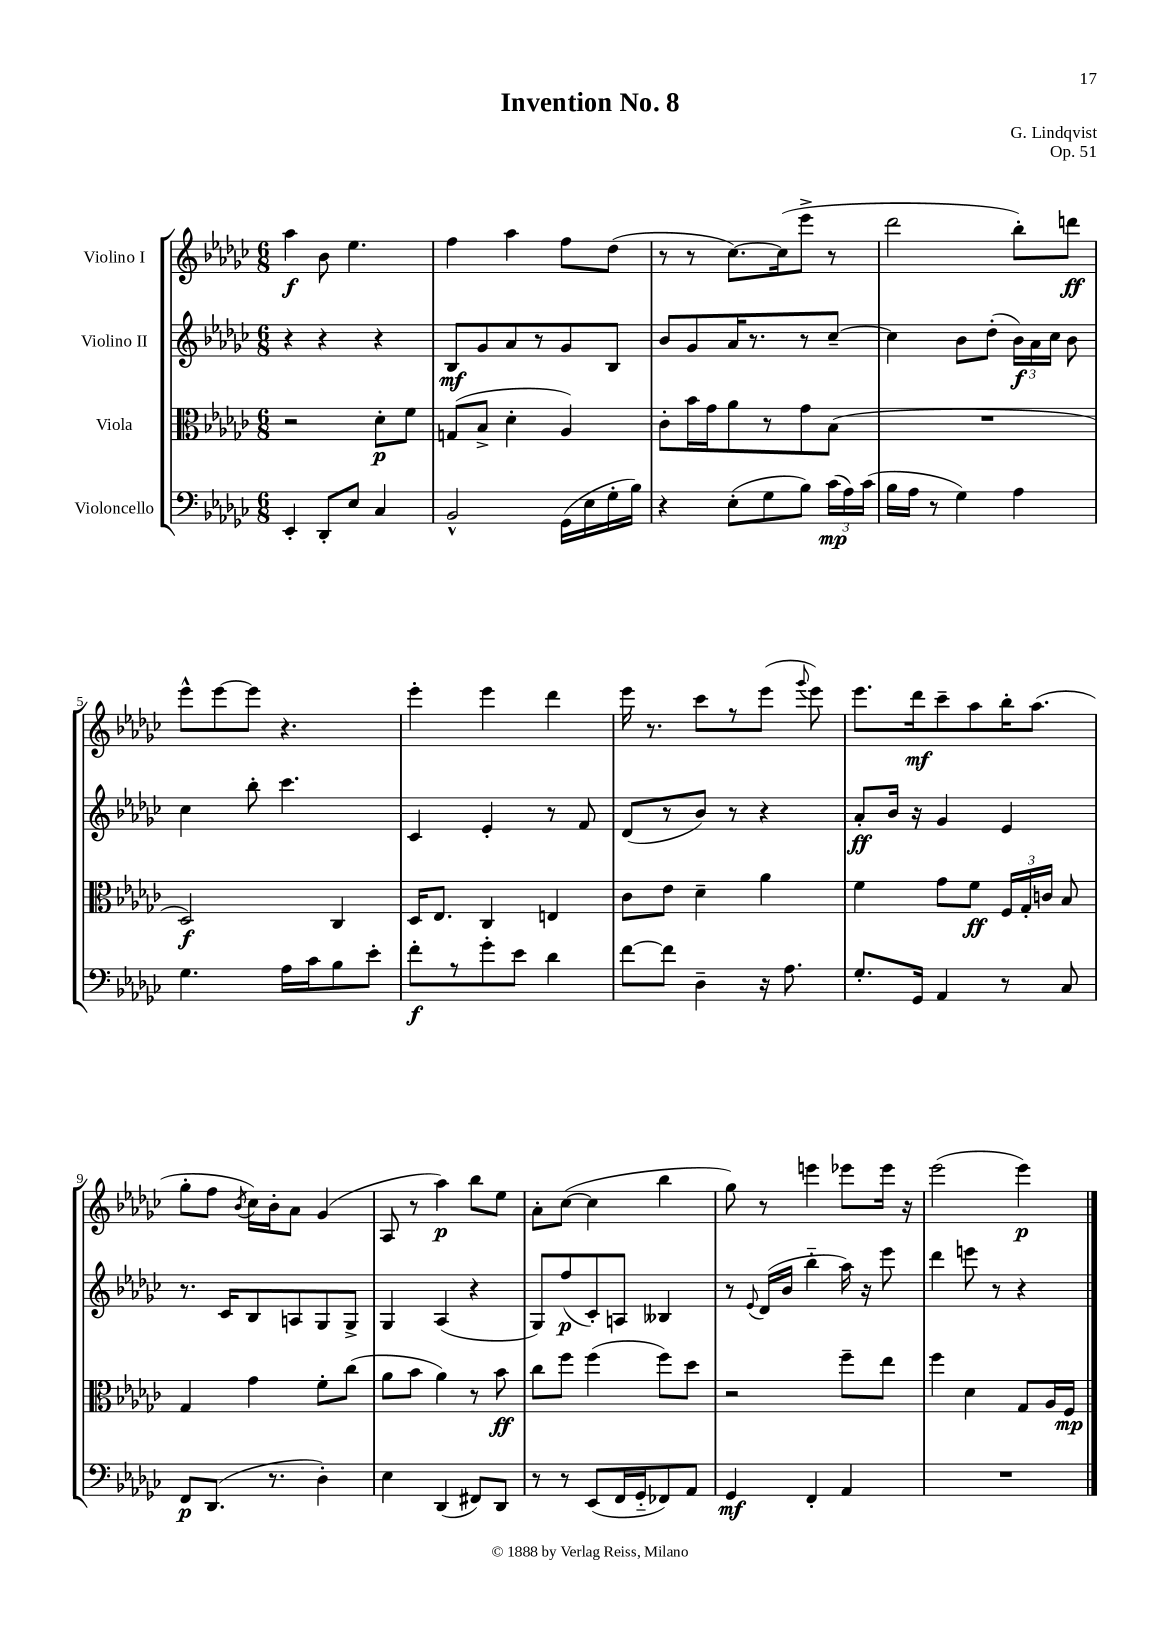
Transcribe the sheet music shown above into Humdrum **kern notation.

**kern	**dynam	**kern	**dynam	**kern	**dynam	**kern	**dynam
*part4	*part4	*part3	*part3	*part2	*part2	*part1	*part1
*staff4	*staff4	*staff3	*staff3	*staff2	*staff2	*staff1	*staff1
*I"Violoncello	*	*I"Viola	*	*I"Violino II	*	*I"Violino I	*
*clefF4	*	*clefC3	*	*clefG2	*	*clefG2	*
*k[b-e-a-d-g-c-]	*	*k[b-e-a-d-g-c-]	*	*k[b-e-a-d-g-c-]	*	*k[b-e-a-d-g-c-]	*
*M6/8	*	*M6/8	*	*M6/8	*	*M6/8	*
=1	=1	=1	=1	=1	=1	=1	=1
4EE-'/	.	2r	.	4r	.	4aa-\	f
8DD-'/L	.	.	.	4r	.	8b-\	.
8E-/J	.	.	.	.	.	4.ee-\	.
4C-/	.	8d-'\L	p	4r	.	.	.
.	.	8f\J	.	.	.	.	.
=2	=2	=2	=2	=2	=2	=2	=2
2BB-^^/	.	(8Gn/L	.	8B-/L	mf	4ff\	.
.	.	8B-^/J	.	8g-/	.	.	.
.	.	4d-'\	.	8a-/	.	4aa-\	.
.	.	.	.	8r	.	.	.
(16GG-\LL	.	4A-/)	.	8g-/	.	8ff\L	.
16E-\	.	.	.	.	.	.	.
16G-'\	.	.	.	8B-/J	.	(8dd-\J	.
16B-\JJ)	.	.	.	.	.	.	.
=3	=3	=3	=3	=3	=3	=3	=3
4r	.	8c-'\L	.	8b-/L	.	8r	.
.	.	16b-\L	.	8g-/	.	8r	.
.	.	16g-\J	.	.	.	.	.
(8E-'\L	.	8a-\	.	16a-/K	.	[8.cc-\L)	.
.	.	.	.	8.r	.	.	.
8G-\	.	8r	.	.	.	.	.
.	.	.	.	.	.	(16cc-\k]	.
8B-\J)	.	8g-\	.	8r	.	8eee-^\J	.
(24c-\LL	mp	(8B-\J	.	[8cc-~/J	.	8r	.
24A-\)	.	.	.	.	.	.	.
(24c-\JJ	.	.	.	.	.	.	.
=4	=4	=4	=4	=4	=4	=4	=4
16B-\LL	.	2.r	.	4cc-\]	.	2ddd-\	.
16A-\JJ	.	.	.	.	.	.	.
8r	.	.	.	.	.	.	.
4G-\)	.	.	.	8b-\L	.	.	.
.	.	.	.	(8dd-'\J	.	.	.
4A-\	.	.	.	24b-\LL)	f	8bb-'\L)	.
.	.	.	.	24a-\	.	.	.
.	.	.	.	24cc-\JJ	.	.	.
.	.	.	.	8b-\	.	8dddn\J	ff
!!LO:LB:g=z
=5	=5	=5	=5	=5	=5	=5	=5
4.G-\	.	2D-/)	f	4cc-\	.	8eee-^^\L	.
.	.	.	.	.	.	[8eee-\	.
.	.	.	.	8bb-'\	.	8eee-\J]	.
16A-\LL	.	.	.	4.ccc-\	.	4.r	.
16c-\J	.	.	.	.	.	.	.
8B-\	.	4C-/	.	.	.	.	.
8e-'\J	.	.	.	.	.	.	.
=6	=6	=6	=6	=6	=6	=6	=6
8f'\L	f	16D-/KL	.	4c-/	.	4eee-'\	.
.	.	8.E-/J	.	.	.	.	.
8r	.	.	.	.	.	.	.
8g-'\	.	4C-/	.	4e-'/	.	4eee-\	.
8e-\J	.	.	.	.	.	.	.
4d-\	.	4En/	.	8r	.	4ddd-\	.
.	.	.	.	8f/	.	.	.
=7	=7	=7	=7	=7	=7	=7	=7
[8f\L	.	8c-\L	.	(8d-/L	.	16eee-\	.
.	.	.	.	.	.	8.r	.
8f\J]	.	8e-\J	.	8r	.	.	.
4D-~\	.	4d-~\	.	8b-/J)	.	8ccc-\L	.
.	.	.	.	8r	.	8r	.
16r	.	4a-\	.	4r	.	(8eee-\J	.
8.A-\	.	.	.	.	.	.	.
.	.	.	.	.	.	8qqggg-/	.
.	.	.	.	.	.	8eee-\)	.
=8	=8	=8	=8	=8	=8	=8	=8
8.G-'/L	.	4f\	.	8a-'/L	ff	8.eee-\L	.
.	.	.	.	16b-/Jk	.	.	.
16GG-/Jk	.	.	.	16r	.	16ddd-\k	mf
4AA-/	.	8g-\L	.	4g-/	.	8ccc-~\	.
.	.	8f\J	ff	.	.	8aa-\	.
8r	.	24F/LL	.	4e-/	.	16bb-'\K	.
.	.	24G-'/	.	.	.	.	.
.	.	.	.	.	.	(8.aa-\J	.
.	.	24cn/JJ	.	.	.	.	.
8C-/	.	8B-/	.	.	.	.	.
!!LO:LB:g=z
=9	=9	=9	=9	=9	=9	=9	=9
8FF/L	p	4G-/	.	8.r	.	8gg-'\L	.
(8.DD-/J	.	.	.	.	.	8ff\J	.
.	.	.	.	16c-/KL	.	.	.
.	.	.	.	.	.	8qb-/	.
.	.	4g-\	.	8B-/	.	16cc-\LL)	.
8.r	.	.	.	.	.	16b-'\J	.
.	.	.	.	8An/	.	8a-\J	.
4D-'\)	.	8f'\L	.	8G-/	.	(4g-/	.
.	.	(8cc-\J	.	8G-^/J	.	.	.
=10	=10	=10	=10	=10	=10	=10	=10
4E-\	.	8a-\L	.	4G-/	.	8A-/	.
.	.	8b-\J	.	.	.	8r	.
(4DD-/	.	4a-\)	.	(4A-/	.	4aa-\)	p
8FF#X/L)	.	8r	.	4r	.	8bb-\L	.
8DD-/J	.	8b-\	ff	.	.	8ee-\J	.
=11	=11	=11	=11	=11	=11	=11	=11
8r	.	8cc-\L	.	8G-/L)	.	8a-'\L	.
8r	.	8ff\J	.	(8ff/	p	([8cc-\J	.
(8EE-/L	.	(4ff\	.	8c-'/)	.	4cc-\]	.
16FF/L	.	.	.	8An/J	.	.	.
16GG-/J	.	.	.	.	.	.	.
8FF-X/)	.	8ff\L)	.	4B--X/	.	4bb-\	.
8AA-/J	.	8dd-\J	.	.	.	.	.
=12	=12	=12	=12	=12	=12	=12	=12
4GG-/	mf	2r	.	8r	.	8gg-\)	.
.	.	.	.	8qqe-/	.	.	.
.	.	.	.	(16d-/LL	.	8r	.
.	.	.	.	16b-/JJ	.	.	.
4FF'/	.	.	.	4bb-\	.	4eeen\	.
4AA-/	.	8ff~\L	.	16aa-\)	.	8eee-X\L	.
.	.	.	.	16r	.	.	.
.	.	8ee-\J	.	8eee-\	.	16eee-\Jk	.
.	.	.	.	.	.	16r	.
=13	=13	=13	=13	=13	=13	=13	=13
2.r	.	4ff\	.	4ddd-\	.	(2eee-\	.
.	.	4d-\	.	8eeen\	.	.	.
.	.	.	.	8r	.	.	.
.	.	8G-/L	.	4r	.	4eee-\)	p
.	.	16A-/L	.	.	.	.	.
.	.	16F/JJ	mp	.	.	.	.
==	==	==	==	==	==	==	==
*-	*-	*-	*-	*-	*-	*-	*-
